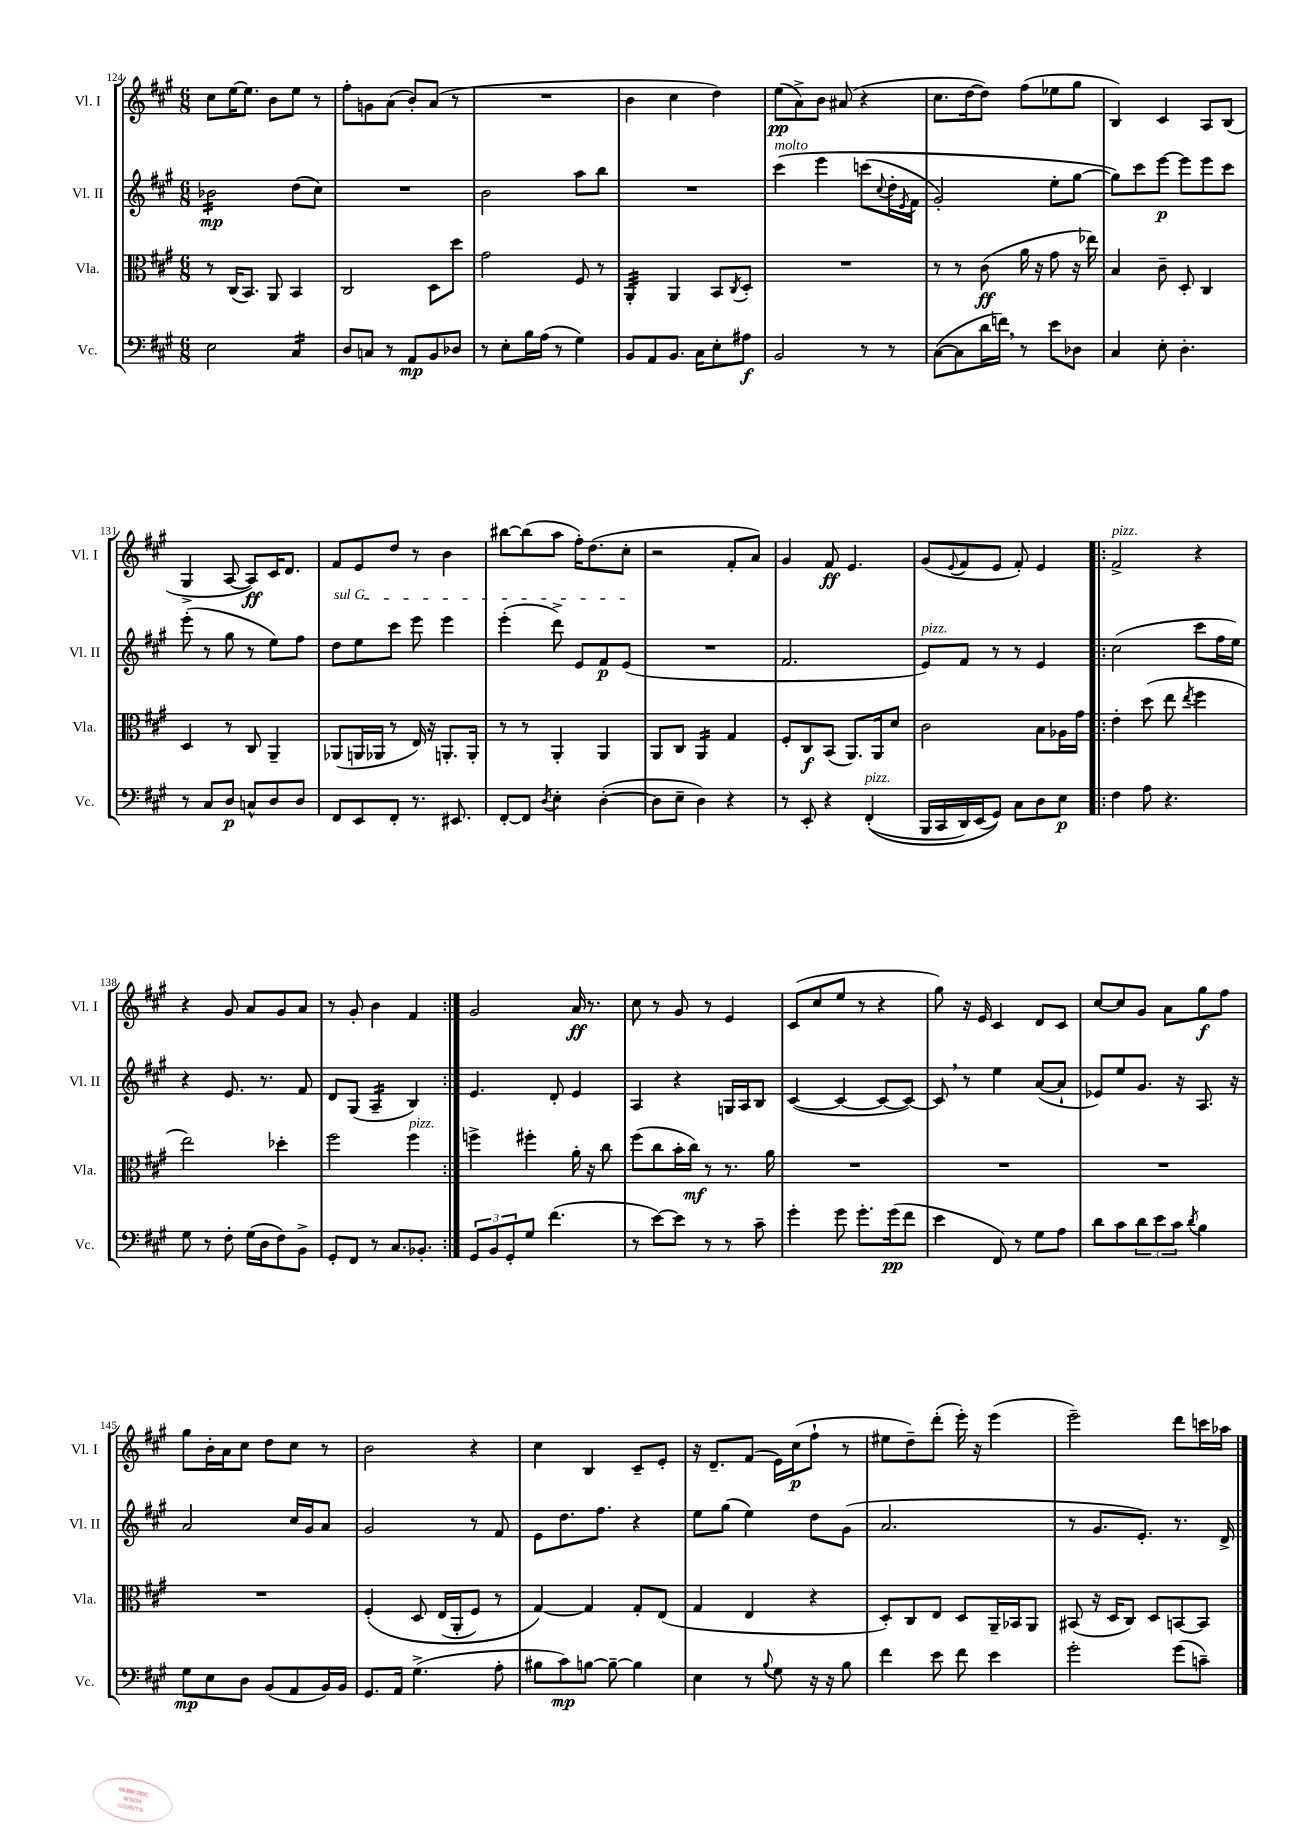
<<
\new StaffGroup <<
\new Staff = "s0" \with { instrumentName = "Vl. I" shortInstrumentName = "Vl. I" } {
    \clef treble \key a \major \numericTimeSignature \time 6/8
    cis''8 e''16~ e''8. b'8 e''8 r8 |
    fis''8-. g'8 a'8( b'8-.) a'8( r8 |
    R2. |
    b'4 cis''4 d''4) |
    e''8\pp( a'8->) b'8 ais'8( r4 |
    cis''8. d''16~ d''8) fis''8( ees''8 gis''8 |
    b4) cis'4 a8 b8( |
    gis4-> a8~ a8\ff) cis'16 d'8. |
    fis'8 e'8 d''8 r8 b'4 |
    bis''8~ bis''8( a''8 fis''16-.) d''8.( cis''8-. |
    r2 fis'8-. a'8) |
    gis'4 fis'8\ff e'4. |
    gis'8( \appoggiatura { e'8 } fis'8 e'8 fis'8-.) e'4 |
    \repeat volta 2 { fis'2->^\markup { \italic "pizz." } r4 |
    r4 gis'8 a'8 gis'8 a'8 |
    r8 gis'8-. b'4 fis'4 | }
    gis'2 a'16\ff r8. |
    cis''8 r8 gis'8 r8 e'4 |
    cis'8( cis''8 e''8 r8 r4 |
    gis''8) r16 e'16 cis'4 d'8 cis'8 |
    cis''8~ cis''8 gis'8 a'8 gis''8\f fis''8 |
    gis''8 b'16-. a'16 cis''8 d''8 cis''8 r8 |
    b'2 r4 |
    cis''4 b4 cis'8-- e'8-. |
    r16 d'8.-- fis'8( e'16) cis''16\p( fis''8-! r8 |
    eis''8 d''8--) d'''8-.( e'''16-.) r16 e'''4( |
    e'''2--) d'''8 c'''16 aes''16 \bar "|." |
}
\new Staff = "s1" \with { instrumentName = "Vl. II" shortInstrumentName = "Vl. II" } {
    \clef treble \key a \major \numericTimeSignature \time 6/8
    bes'2:16\mp d''8( cis''8) |
    R2. |
    b'2 a''8 b''8 |
    R2. |
    cis'''4^\markup { \italic "molto" }\( e'''4 c'''8( \appoggiatura { cis''8 } d''16-. \acciaccatura { e'8 } fis'16 |
    gis'2-.) e''8-. gis''8~ |
    gis''8\) cis'''8 e'''8~\p e'''8 e'''8 cis'''8 |
    e'''8-.( r8 gis''8 r8 e''8) fis''8 |
    \once \override TextSpanner.bound-details.left.text = \markup { \italic "sul G" } d''8\startTextSpan e''8 cis'''8 e'''8 e'''4 |
    e'''4-.( d'''8->) e'8 fis'8\p e'8\stopTextSpan( |
    R2. |
    fis'2. |
    e'8^\markup { \italic "pizz." }) fis'8 r8 r8 e'4 |
    \repeat volta 2 { cis''2( cis'''8 fis''16 e''16) |
    r4 e'8. r8. fis'8 |
    d'8 gis8( a4:16-- b4) | }
    e'4. d'8-. e'4 |
    a4 r4 g16 a16 b8 |
    cis'4~( cis'4~ cis'8~ cis'8~) |
    cis'8 \breathe r8 e''4 a'8~( a'8-! |
    ees'8) e''8 gis'8. r16 a8. r16 |
    a'2 cis''16 gis'16 a'8 |
    gis'2 r8 fis'8 |
    e'8 d''8. fis''8. r4 |
    e''8 gis''8( e''4) d''8 gis'8( |
    a'2. |
    r8 gis'8. e'8.-.) r8. d'16-> \bar "|." |
}
\new Staff = "s2" \with { instrumentName = "Vla." shortInstrumentName = "Vla." } {
    \clef alto \key a \major \numericTimeSignature \time 6/8
    r8 cis16( b,8.) a,8 b,4 |
    cis2 d8 d''8 |
    gis'2 fis8 r8 |
    a,4:32-. a,4 b,8 \acciaccatura { cis8 } d8-. |
    R2. |
    r8 r8 cis'8\ff( a'16 r16 gis'8 r16 ees''16) |
    b4 cis'8-- d8-. cis4 |
    d4 r8 cis8 a,4-- |
    aes,8( a,16 aes,16 r8 e16) r16 a,8.-. a,16-. |
    r8 r8 a,4-. a,4 |
    a,8 cis8 a,4:16 gis4 |
    fis8-. cis8\f b,8( a,8.) a,16 d'8 |
    cis'2 b8 aes16 gis'16 |
    \repeat volta 2 { e'4-. d''8( e''8 \acciaccatura { e''8 } fis''4 |
    e''2) des''4-. |
    fis''2 fis''4^\markup { \italic "pizz." } | }
    f''4-> fis''4-. a'16-. r16 cis''8 |
    fis''8( cis''8 b'16-. cis''16\mf) r8 r8. a'16 |
    R2. |
    R2. |
    R2. |
    R2. |
    fis4-.\( d8 e16( a,16-. fis8) r8 |
    gis4~\) gis4 gis8-. e8( |
    gis4 e4 r4 |
    d8-.) cis8 e8 d8 a,16-- bes,16 a,8 |
    bis,8( r16 d16 cis8) d8 b,8~ b,8 \bar "|." |
}
\new Staff = "s3" \with { instrumentName = "Vc." shortInstrumentName = "Vc." } {
    \clef bass \key a \major \numericTimeSignature \time 6/8
    e2 cis4:16 |
    d8 c8 r8 a,8\mp b,8 des8 |
    r8 e8-. b16 a16( r8 gis4) |
    b,8 a,8 b,8. cis16 e8-. ais8\f |
    b,2 r8 r8 |
    cis8~( cis8 d'16 f'16) \breathe r8 e'8 des8 |
    cis4 e8-. d4.-. |
    r8 cis8 d8\p c8-^ d8 d8 |
    fis,8 e,8 fis,8-. r8. eis,8. |
    fis,8~-. fis,8 \acciaccatura { d8 } e4-. d4~-.( |
    d8 e8-- d4) r4 |
    r8 e,8-. r4 fis,4-.^\markup { \italic "pizz." }(\( |
    b,,16 cis,16 d,16) e,16( gis,8)\) cis8 d8 e8\p |
    \repeat volta 2 { fis4 a8 r4. |
    gis8 r8 fis8-. gis16( d16 fis8) b,8-> |
    gis,8-. fis,8 r8 cis8. bes,8.-. | }
    \tuplet 3/2 { gis,8 b,8 gis,8-. } gis8 fis'4.( |
    r8 e'8~) e'8 r8 r8 cis'8-- |
    gis'4-. gis'8 gis'8.-. gis'16\pp( fis'8 |
    e'4 fis,8) r8 gis8 a8 |
    d'8 cis'8 \tuplet 3/2 { d'8 e'8 cis'8 } \acciaccatura { d'8 } b4 |
    gis8\mp e8 d8 b,8( a,8 b,16) b,16 |
    gis,8. a,16 gis4.->( a8-. |
    bis8 cis'8\mp) b8~ b8~-- b4 |
    e4 r8 \appoggiatura { b8 } gis8 r16 r16 b8 |
    fis'4 e'8 fis'8 e'4 |
    gis'2-. gis'8( c'8--) \bar "|." |
}
>>
>>
\layout { \context { \Score currentBarNumber = #124 } }
